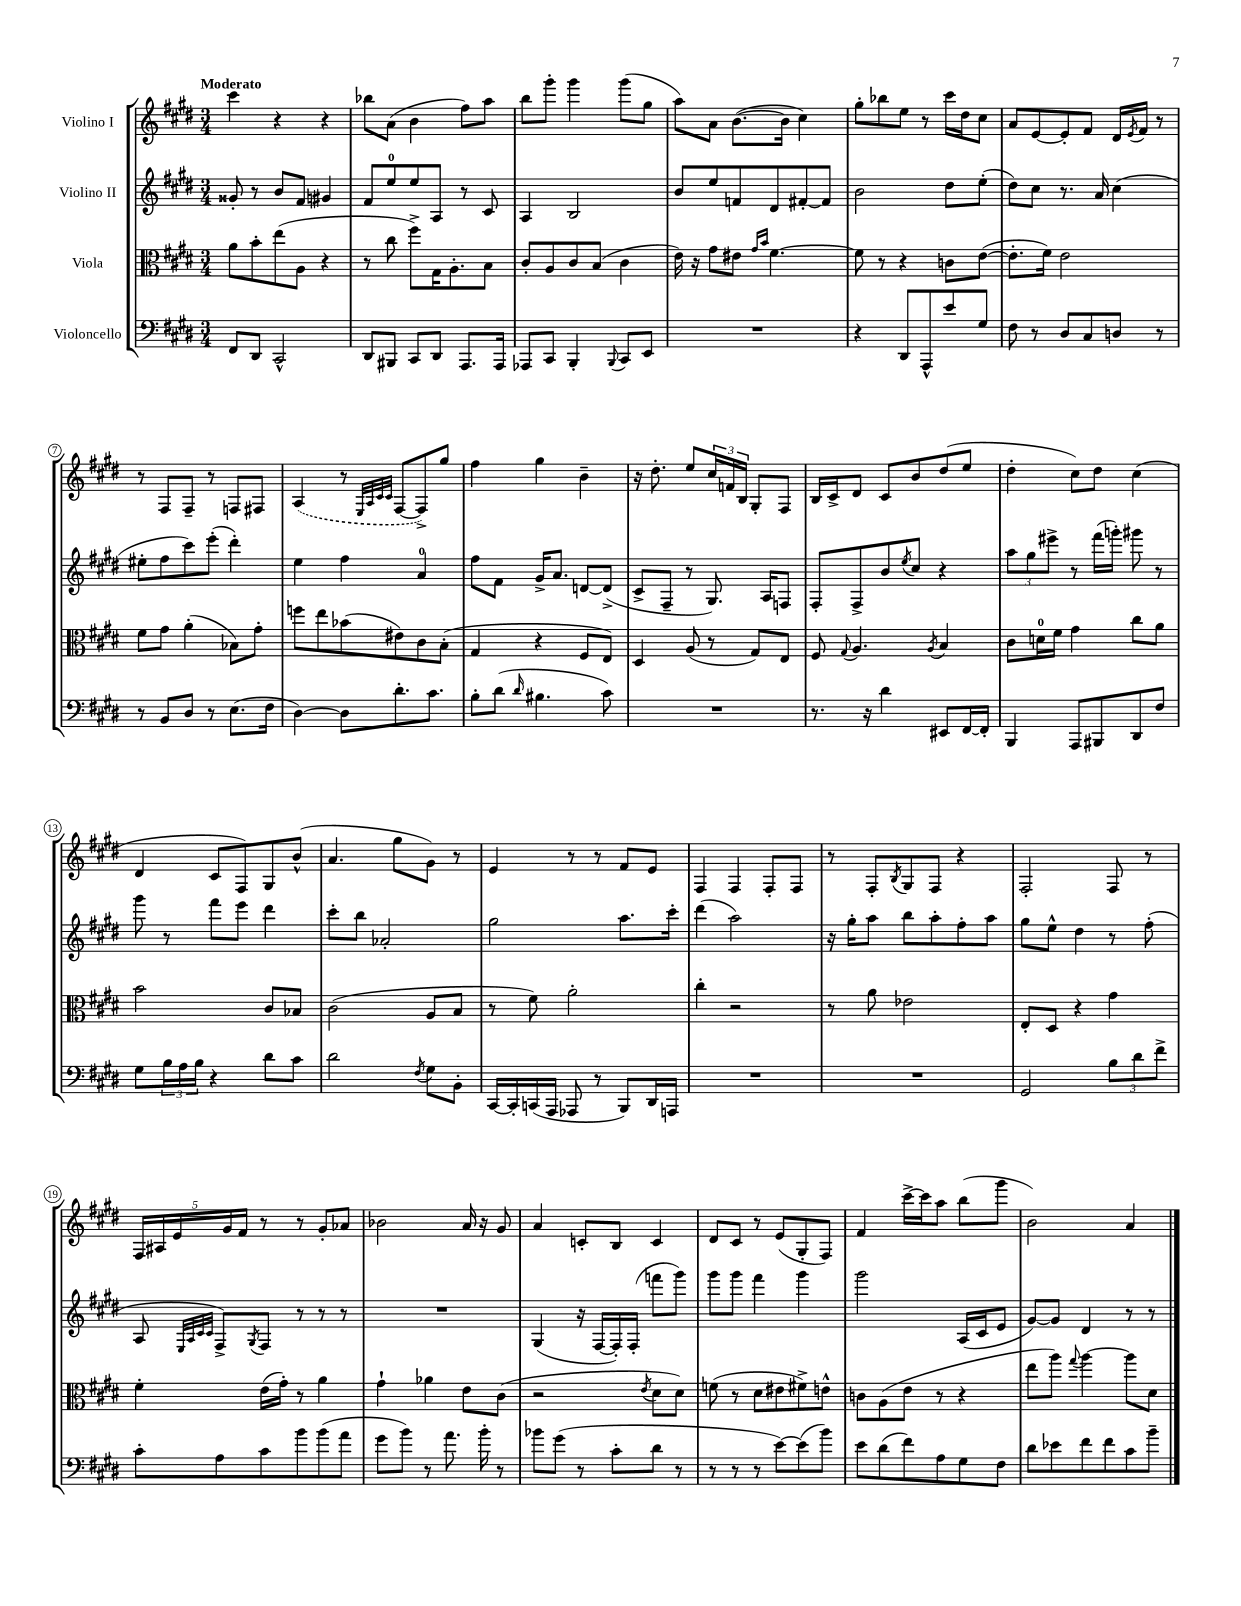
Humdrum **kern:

**kern	**kern	**kern	**kern
*part4	*part3	*part2	*part1
*staff4	*staff3	*staff2	*staff1
*I"Violoncello	*I"Viola	*I"Violino II	*I"Violino I
*clefF4	*clefC3	*clefG2	*clefG2
*k[f#c#g#d#]	*k[f#c#g#d#]	*k[f#c#g#d#]	*k[f#c#g#d#]
*M3/4	*M3/4	*M3/4	*M3/4
=1	=1	=1	=1
!	!	!	!LO:TX:a:B:t=Moderato
8FF#/L	8a\L	8g##X'/	4ccc#\
8DD#/J	8b'\	8r	.
2CC#^^/	(8ee\	8b/L	4r
.	8A\J	8f#/J	.
.	4r	4g#X/	4r
=2	=2	=2	=2
8DD#/L	8r	8f#/L	8bb-X\L
8BBB#X/J	8cc#\	8ee/	(8a\J
8CC#/L	8ff#^\L)	8ee/	4b\
8DD#/J	16G#\K	8A/J	.
.	8.A'\	.	.
8.AAA/L	.	8r	8ff#\L)
.	8B\J	8c#/	8aa\J
16AAA/Jk	.	.	.
=3	=3	=3	=3
8AAA-X/L	8c#'/L	4A/	8bb\L
8CC#/J	8A/	.	8ggg#'\J
4BBB'/	8c#/	2B/	4ggg#\
.	(8B/J	.	.
8qqBBB/	.	.	.
8CC#/L	4c#\	.	(8ggg#\L
8EE/J	.	.	8gg#\J
=4	=4	=4	=4
2.r	16e\)	8b/L	8aa\L)
.	16r	.	.
.	8g#\L	8ee/	8a\J
.	8e#X\J	8fn/	([8.b\L
.	16qqg#/LL	.	.
.	16qqb/JJ	.	.
.	[4.f#\	8d#/	.
.	.	.	16b\Jk]
.	.	[8f#X'/	4cc#\)
.	.	8f#/J]	.
=5	=5	=5	=5
4r	8f#\]	2b\	8gg#'\L
.	8r	.	8bb-X\
8DD#/L	4r	.	8ee\J
8AAA^^/	.	.	8r
8e/	8cn\L	8dd#\L	16ccc#\LL
.	.	.	16dd#\J
8G#/J	([8e\J	(8ee'\J	8cc#\J
=6	=6	=6	=6
8F#\	8.e'\L]	8dd#\L)	8a/L
8r	.	8cc#\J	[8e/
.	16f#\Jk)	.	.
8D#/L	2e\	8.r	8e'/]
8C#/	.	.	8f#/J
.	.	16a/	.
8Dn/J	.	(4cc#\	16d#/LL
.	.	.	8qe/
.	.	.	16f#/JJ
8r	.	.	8r
!!LO:LB:g=z
=7	=7	=7	=7
8r	8f#\L	8ee#X'\L	8r
8BB/L	8g#\J	8ff#\	8F#/L
8D#/J	(4a'\	8ccc#\)	8F#~/J
8r	.	(8eee'\J	8r
(8.E\L	8B-X\L)	4ddd#'\)	8Fn/L
.	8g#'\J	.	8F#X/J
16F#\Jk	.	.	.
=8	=8	=8	=8
[4D#\)	8ffn\L	4ee\	(4A/
.	8ee\	.	.
8D#\L]	(8b-X\	4ff#\	8r
.	.	.	32qqE/LLL
.	.	.	32qqA/
.	.	.	32qqc#/
.	.	.	32qqc#/JJJ
8.d#'\	8e#X\)	.	[8F#/L
.	8c#\	4a/	8F#^/])
8.c#\J	.	.	.
.	(8B'\J	.	8gg#/J
=9	=9	=9	=9
8B'\L	4G#/	8ff#\L	4ff#\
(8d#\J	.	8f#\J	.
16qqd#/	.	.	.
4.B#X\	4r	16g#^/KL	4gg#\
.	.	8.a/J	.
.	8F#/L	[8dn/L	4b~\
8c#\)	8E/J)	(8d^/J]	.
=10	=10	=10	=10
2.r	4D#/	8c#^/L	16r
.	.	.	8.dd#'\
.	.	8F#~/J	.
.	(8A/	8r	8ee/L
.	8r	8.G#/)	24cc#/L
.	.	.	24fn/
.	.	.	24B/JJ
.	8G#/L)	.	8G#'/L
.	.	16A/KL	.
.	8E/J	8Fn/J	8F#/J
=11	=11	=11	=11
8.r	8F#/	8F#'/L	16B/LL
.	.	.	16c#^/J
.	8qqG#/	.	.
.	4.A/	8F#^/	8d#/J
16r	.	.	.
4d#\	.	8b/	8c#/L
.	.	8qee/	.
.	.	8cc#/J	8b/
.	8qA/	.	.
8EE#X/L	4B/	4r	(8dd#/
[16FF#/L	.	.	8ee/J
16FF#'/JJ]	.	.	.
=12	=12	=12	=12
4BBB/	8c#\L	12aa\L	4dd#'\
.	.	12gg#\	.
.	16dn\L	.	.
.	.	12eee#X^\J	.
.	16f#\JJ	.	.
8AAA/L	4g#\	8r	8cc#\L)
8BBB#X/	.	(16fff#\LL	8dd#\J
.	.	16gggn'\JJ)	.
8DD#/	8cc#\L	8ggg#X\	(4cc#\
8F#/J	8a\J	8r	.
!!LO:LB:g=z
=13	=13	=13	=13
8G#\L	2b\	8ggg#\	4d#/
24B\L	.	8r	.
24A\	.	.	.
24B\JJ	.	.	.
4r	.	8fff#\L	8c#/L
.	.	8eee\J	8F#/)
8d#\L	8c#/L	4ddd#\	8G#/
8c#\J	8B-X/J	.	(8b^^/J
=14	=14	=14	=14
2d#\	(2c#\	8ccc#'\L	4.a/
.	.	8bb\J	.
.	.	2a-X'/	.
.	.	.	8gg#\L
8qF#/	.	.	.
8G#\L	8A/L	.	8g#\J)
8BB'\J	8B/J	.	8r
=15	=15	=15	=15
[16CC#/LL	8r	2gg#\	4e/
16CC#'/]	.	.	.
(16CCn/	8f#\)	.	.
16AAA/JJ	.	.	.
8AAA-X/	2a'\	.	8r
8r	.	.	8r
8BBB/L)	.	8.aa\L	8f#/L
16DD#/L	.	.	8e/J
16AAAn/JJ	.	16ccc#'\Jk	.
=16	=16	=16	=16
2.r	4cc#'\	(4ddd#\	4F#/
.	2r	2aa\)	4F#/
.	.	.	8F#'/L
.	.	.	8F#/J
=17	=17	=17	=17
2.r	8r	16r	8r
.	.	16gg#'\KL	.
.	8a\	8aa\J	8F#'/L
.	.	.	8qB/
.	2e-X\	8bb\L	8G#/
.	.	8aa'\	8F#/J
.	.	8ff#'\	4r
.	.	8aa\J	.
=18	=18	=18	=18
2GG#/	8E'/L	8gg#\L	2F#'/
.	8D#/J	8ee^^\J	.
.	4r	4dd#\	.
12B\L	4g#\	8r	8F#/
12d#\	.	.	.
.	.	(8ff#'\	8r
12f#^\J	.	.	.
!!LO:LB:g=z
=19	=19	=19	=19
8c#'\L	4f#'\	8A/	20F#/LL
.	.	.	20A#X/
.	.	.	20e/
.	.	32qqE/LLL	.
.	.	32qqA/	.
.	.	32qqc#/	.
.	.	32qqc#/JJJ	.
8A\	.	8F#^/L)	.
.	.	.	20g#/
.	.	.	20f#/JJ
.	.	8qG#/	.
8c#\	(16e\LL	8F#/J	8r
.	16g#'\JJ)	.	.
8b\	8r	8r	8r
(8b\	4a\	8r	8g#'/L
8a\J	.	8r	8a-X/J
=20	=20	=20	=20
8g#\L	4g#`\	2.r	2b-X\
8b\J)	.	.	.
8r	4a-X\	.	.
8.a\	.	.	.
.	8e\L	.	16a/
16b'\	.	.	16r
8r	(8c#\J	.	8g#/
=21	=21	=21	=21
8b-X\L	2r	(4G#/	4a/
(8g#\J	.	.	.
8r	.	16r	8cn'/L
.	.	[16F#/LL	.
8c#'\L	.	16F#'/])	8B/J
.	.	(16F#'/JJ	.
.	8qe/	.	.
8d#\J	8d#\L	8fffn\L	4c/
8r	8d#\J)	8ggg#\J)	.
=22	=22	=22	=22
8r	(8fn\	8ggg#\L	8d#/L
8r	8r	8ggg#\J	8c#/J
8r	8d#\L	4fff#\	8r
[8e\L)	8e#X\	.	(8e/L
(8e\]	8f#X^\)	4ggg#\	8G#'/
8b\J)	8en^^\J	.	8F#/J)
=23	=23	=23	=23
8e\L	8cn\L	2ggg#\	4f#/
(8d#\	(8A\	.	.
8f#\)	8e\J	.	[16ccc#^\LL
.	.	.	16ccc#\J]
8A\	8r	.	8aa\J
8G#\	4r	(16A/LL	(8bb\L
.	.	16c#/J	.
8F#\J	.	8e/J	8ggg#\J
=24	=24	=24	=24
8d#\L	8ee\L	[8g#/L)	2b\)
8e-X\	8aa\J)	8g#/J]	.
.	8qqgg#/	.	.
8f#\	[4aa\	4d#/	.
8f#\	.	.	.
8c#\	8aa\L]	8r	4a/
8b~\J	8d#\J	8r	.
==	==	==	==
*-	*-	*-	*-
